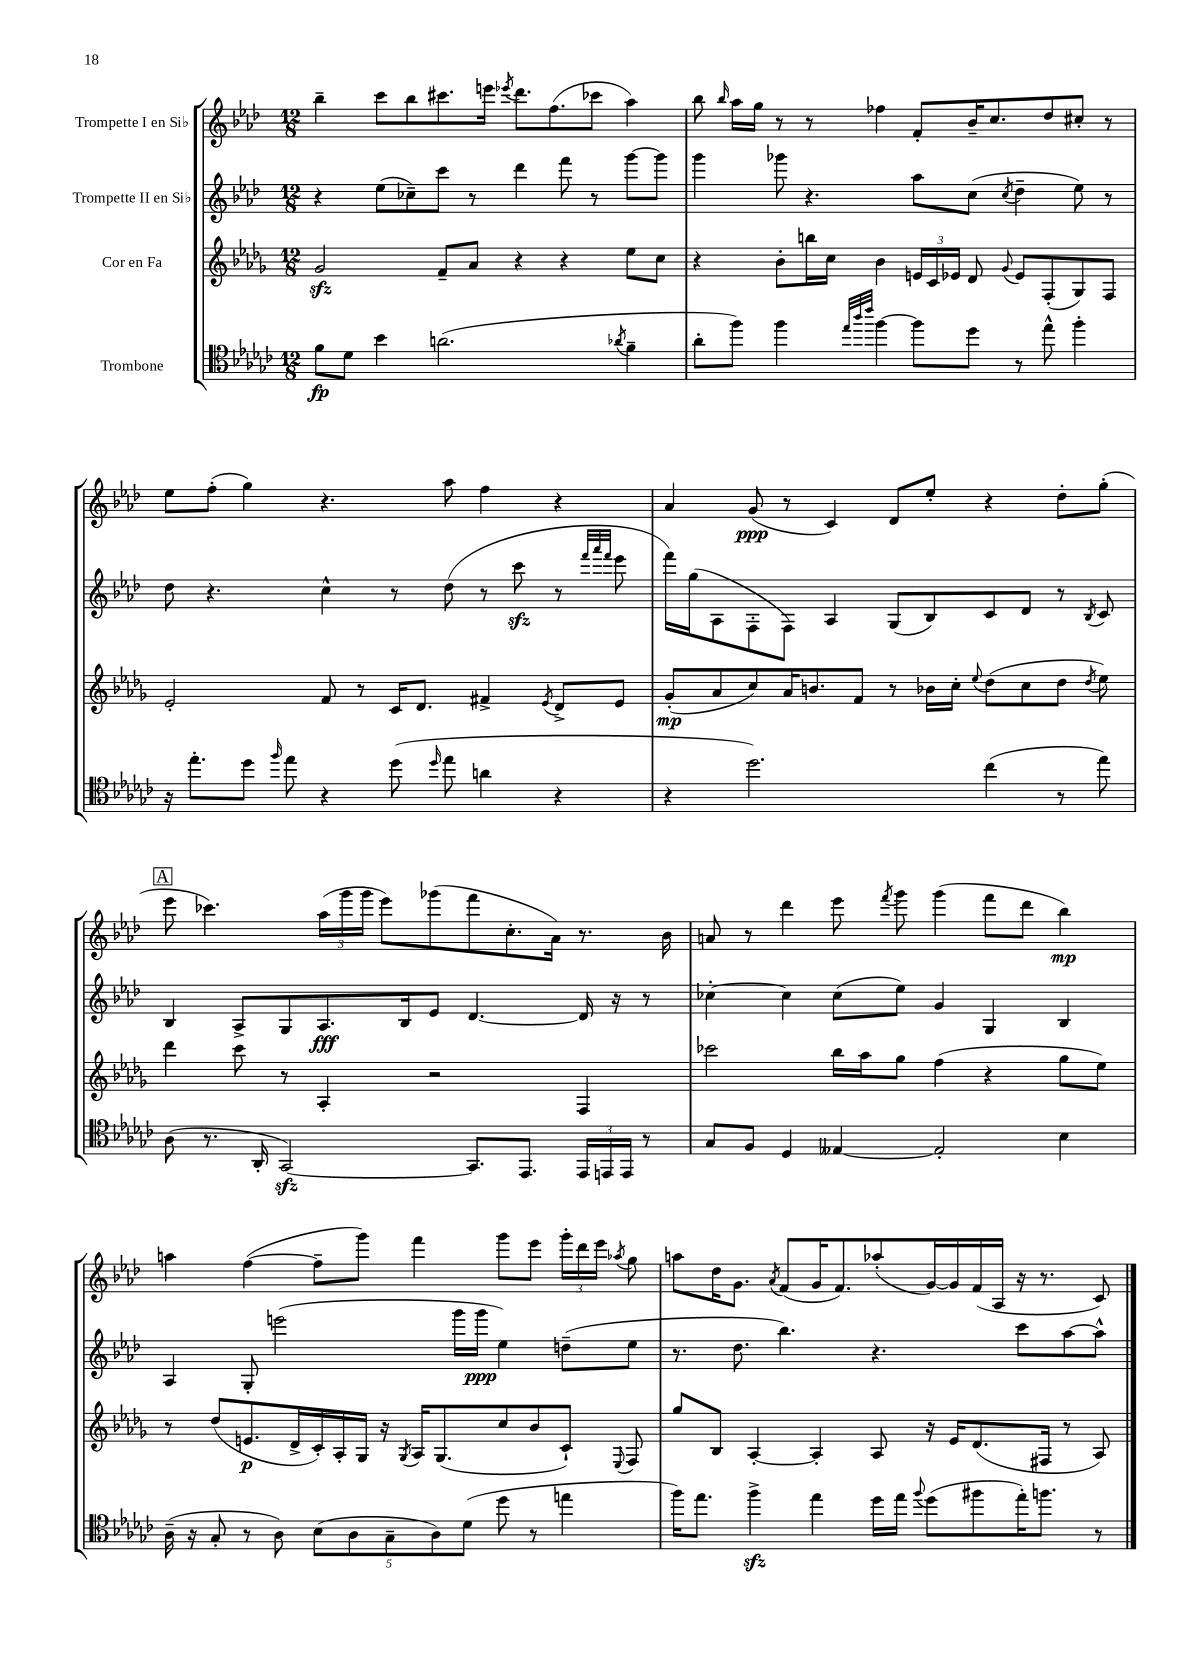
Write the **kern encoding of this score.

**kern	**kern	**kern	**kern
*staff4	*staff3	*staff2	*staff1
*clefC4	*clefG2	*clefG2	*clefG2
*k[b-e-a-d-g-c-]	*k[b-e-a-d-g-]	*k[b-e-a-d-]	*k[b-e-a-d-]
*M12/8	*M12/8	*M12/8	*M12/8
8f\L	2g-/	4r	4bb-~\
8d-\J	.	.	.
4b-\	.	(8ee-\L	8ccc\L
.	.	8cc-~\)	8bb-\
(2.a\	8f~/L	8ccc\J	8.ccc#\
.	8a-/J	8r	.
.	.	.	16eee\Jk
.	.	.	8qeee-/
.	4r	4ddd-\	8.ddd-\L
.	.	.	(8.ff\
.	4r	8fff\	.
.	.	8r	8ccc-\J
8qa-/	.	.	.
4f~\	8ee-\L	[8ggg\L	4aa-\)
.	8cc\J	8ggg\]J	.
=	=	=	=
8a-'\L	4r	4ggg\	8bb-\
.	.	.	16qqbb-/
8ff\J)	.	.	16aa-\LL
.	.	.	16gg\JJ
4ff\	8b-'\L	8ggg-\	8r
.	16bb\L	4.r	8r
.	16cc\JJ	.	.
32qqee-/LLL	.	.	.
32qqaa-/	.	.	.
32qqccc-/JJJ	.	.	.
[4ff\	4b-\	.	4ff-\
8ff\]L	24e/LL	8aa-\L	8f'/L
.	24c/	.	.
.	24e-/JJ	.	.
8dd-\J	8d-/	(8cc\J	16b-~/K
.	.	.	8.cc/
.	8qqg-/	8qcc/	.
8r	8e-/L	4dd-~\	.
8ee-^^\	(8F'/	.	8dd-/
4ff'\	8G-/)	8ee-\)	8cc#'/J
.	8F/J	8r	8r
=	=	=	=
16r	2e-'/	8dd-\	8ee-\L
8.ee-'\L	.	.	.
.	.	4.r	(8ff'\J
8dd-\J	.	.	4gg\)
16qqff/	.	.	.
8ee-\	.	.	.
4r	8f/	4cc^^\	4.r
.	8r	.	.
(8dd-\	16c/LK	8r	.
.	8.d-/J	.	.
16qqdd-/	.	.	.
8ee-\	.	(8dd-\	8aa-\
4a\	4f#^/	8r	4ff\
.	.	8ccc\	.
.	8qe-/	.	.
4r	8d-^/L	8r	4r
.	.	32qqfff/LLL	.
.	.	32qqaaa-/	.
.	.	32qqfff/JJJ	.
.	8e-/J	8eee-\	.
=	=	=	=
4r	(8g-'/L	16fff\LL)	4a-/
.	.	(16gg\J	.
.	8a-/	8A-\	.
2.dd-\)	8cc/)	8F'\	(8g/
.	16a-/K	8F\J)	8r
.	8.b/	.	.
.	.	4A-/	4c/)
.	8f/J	.	.
.	8r	(8G/L	8d-/L
.	16b-\LL	8B-/)	8ee-'/J
.	16cc'\JJ	.	.
.	8qqee-/	.	.
(4cc-\	(8dd-\L	8c/	4r
.	8cc\	8d-/J	.
8r	8dd-\J	8r	8dd-'\L
.	8qdd-/	8qB-/	.
8ee-\)	8ee-\)	8c/	(8gg'\J
=	=	=	=
(8A-\	4ddd-\	4B-/	8eee-\
8.r	.	.	4.ccc-\)
.	8ccc\	8A-^/L	.
16AA-'/	.	.	.
[2GG-/)	8r	8G/	.
.	4A-'/	8.A-/	(24aa-\LL
.	.	.	24ggg\
.	.	.	24ggg\JJ
.	.	.	8eee-\L)
.	.	16B-/k	.
.	2r	8e-/J	(8ggg-\
8.GG-/]L	.	[4.d-/	8fff\
.	.	.	8.cc'\
8.EE-/J	.	.	.
.	.	.	16a-\Jk)
24EE-/LL	4F/	16d-/]	8.r
24EE/	.	.	.
.	.	16r	.
24EE/JJ	.	.	.
8r	.	8r	.
.	.	.	16b-\
=	=	=	=
8G-/L	2ccc-\	[4cc-'\	8a/
8F/J	.	.	8r
4D-/	.	4cc-\]	4ddd-\
[4E--/	16bb-\LL	(8cc-\L	8eee-\
.	16aa-\J	.	.
.	.	.	8qfff/
.	8gg-\J	8ee-\J)	8ggg\
2E--'/]	(4ff\	4g/	(4ggg\
.	4r	4G/	8fff\L
.	.	.	8ddd-\J
4B-\	8gg-\L	4B-/	4bb-\)
.	8ee-\J)	.	.
=	=	=	=
(16A-~\	8r	4A-/	4aa\
16r	.	.	.
8G-'/	(8dd-/L	.	.
8r	8.e/	8G'/	([4ff\
8A-\)	.	(2eee\	.
.	16d-^/L	.	.
(10B-\L	16c'/)	.	8ff~\]L
.	16A-'/	.	.
10A-\	.	.	.
.	16G-/JJ	.	8ggg\J)
.	16r	.	.
10G-~\	.	.	.
.	8qG-/	.	.
.	16A-/LK	.	4fff\
10A-\)	.	.	.
.	(8.G-/	.	.
.	.	16ggg\LL	.
(10d-\J	.	.	.
.	.	16ggg\JJ	.
8dd-\	8cc/	4ee-\)	8ggg\L
8r	8b-/	.	8eee-\J
4ee\	8c`/J)	(8dd~\L	24ggg'\LL
.	.	.	24ddd-\
.	.	.	24eee-\JJ
.	8qqE-/	.	8qaa-/
.	8F/	8ee-\J	8gg\
=	=	=	=
16ff\LK)	8gg-/L	8.r	8aa\L
8.ee-\J	.	.	.
.	8B-/J	.	16dd-\K
.	.	8.dd-\	8.g\J
4ff^\	[4A-'/	.	.
.	.	.	8qa-/
.	.	4.bb-\)	(8f/L
4ee-\	4A-'/]	.	16g/K
.	.	.	8.f/)
16dd-\LL	8A-/	4.r	(8aa-'/
16ee-\JJ	.	.	.
8qqff/	.	.	.
(8dd-\L	16r	.	[16g/L)
.	16e-/LK	.	16g/]
8ff#\	(8.d-/	.	(16f/
.	.	.	16A-/JJ
16ee-'\K)	.	8ccc\L	16r
8.ff\J	16F#/Jk	.	8.r
.	8r	[8aa-\	.
8r	8A-/)	8aa-^^\]J	8c/)
==	==	==	==
*-	*-	*-	*-
